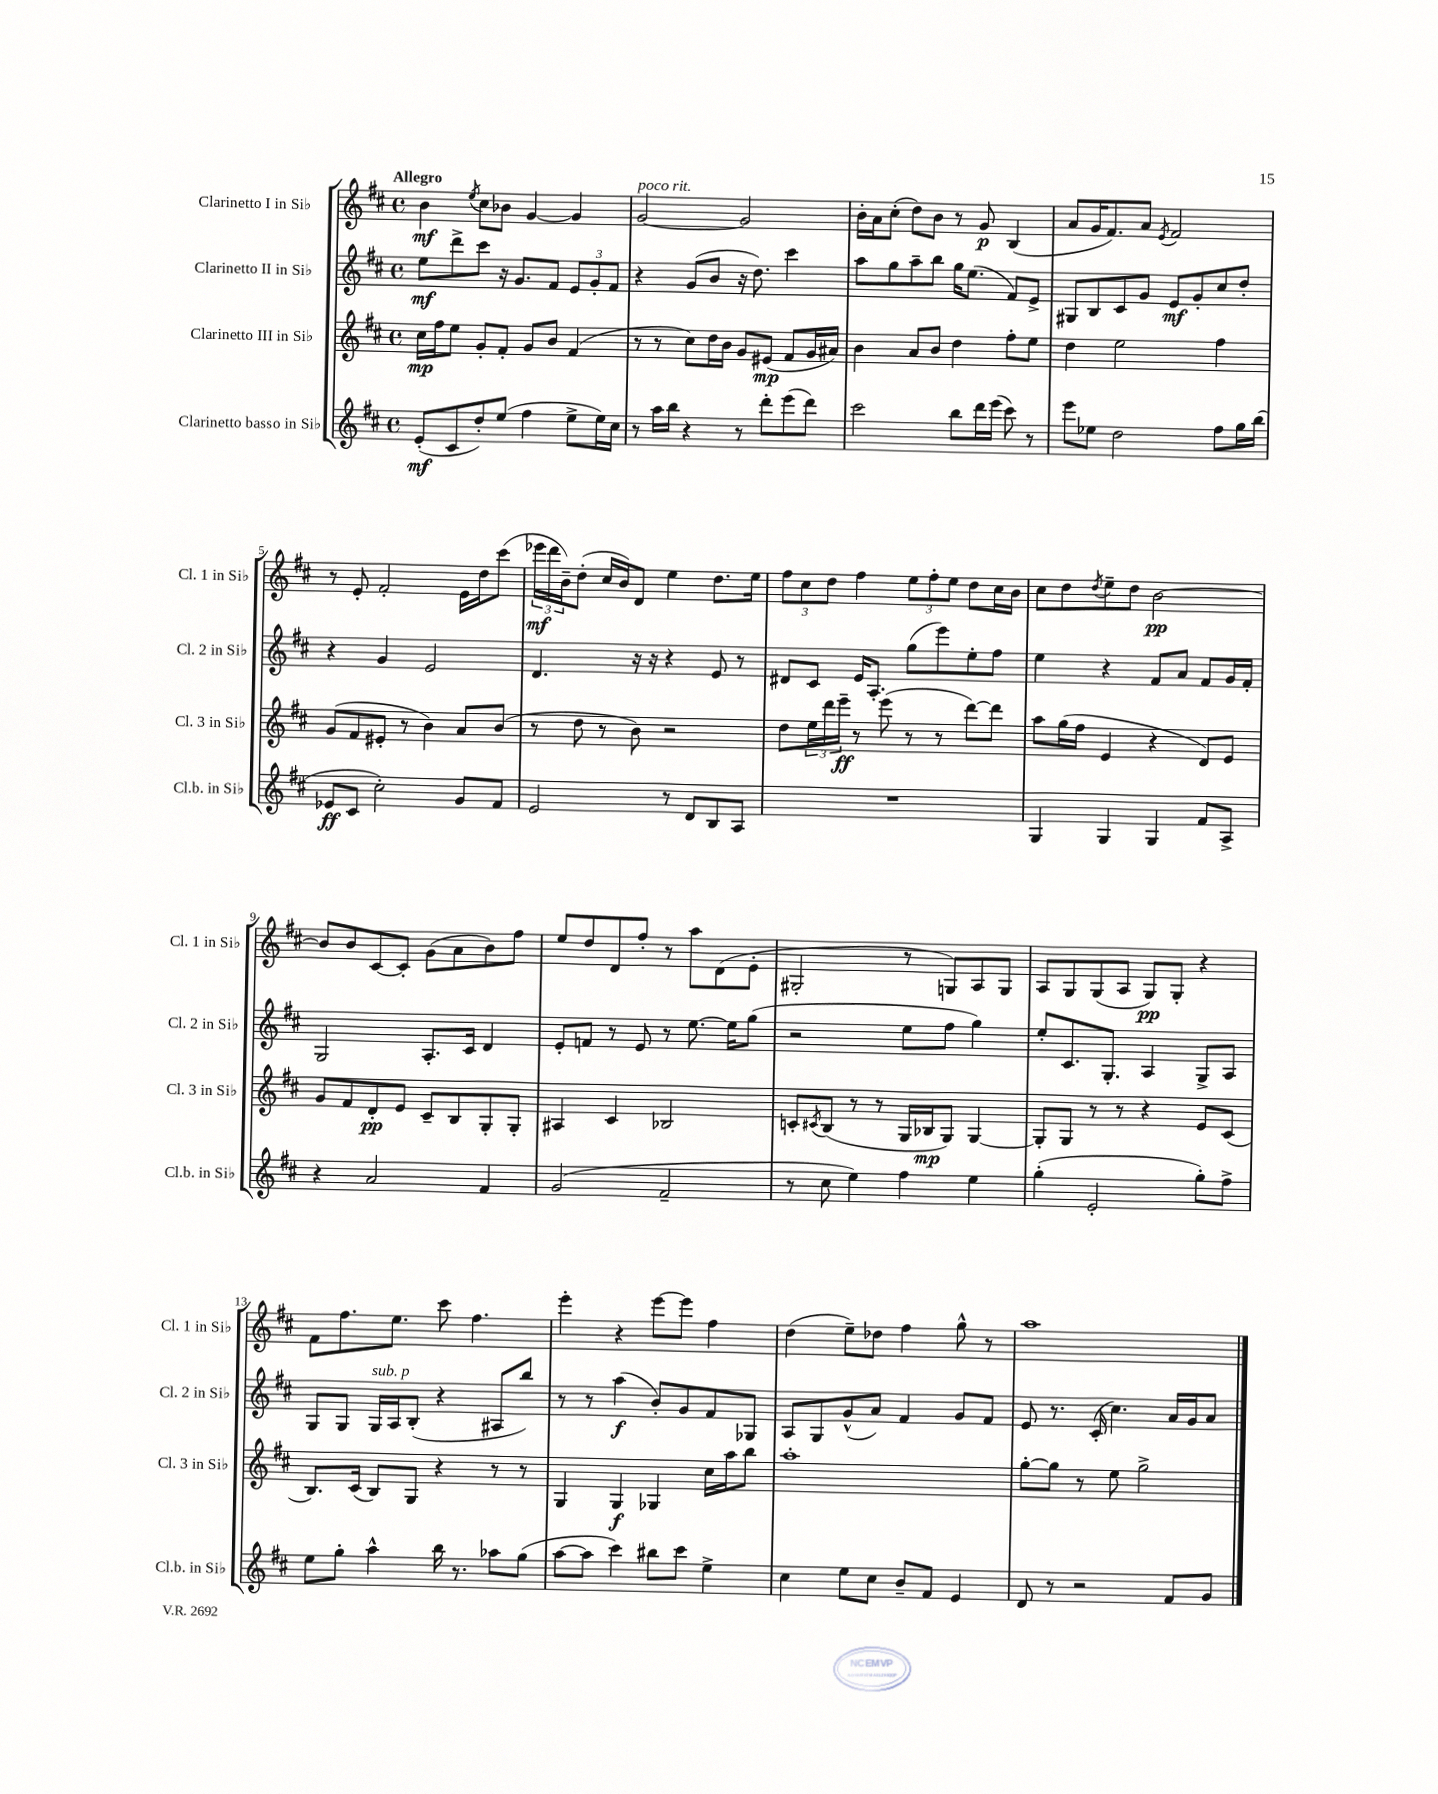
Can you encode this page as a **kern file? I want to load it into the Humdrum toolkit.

**kern	**dynam	**kern	**dynam	**kern	**dynam	**kern	**dynam
*part4	*part4	*part3	*part3	*part2	*part2	*part1	*part1
*staff4	*staff4	*staff3	*staff3	*staff2	*staff2	*staff1	*staff1
*I"Clarinetto basso in Si♭	*	*I"Clarinetto III in Si♭	*	*I"Clarinetto II in Si♭	*	*I"Clarinetto I in Si♭	*
*I'Cl.b. in Si♭	*	*I'Cl. 3 in Si♭	*	*I'Cl. 2 in Si♭	*	*I'Cl. 1 in Si♭	*
*clefG2	*	*clefG2	*	*clefG2	*	*clefG2	*
*k[f#c#]	*	*k[f#c#]	*	*k[f#c#]	*	*k[f#c#]	*
*M4/4	*	*M4/4	*	*M4/4	*	*M4/4	*
*met(c)	*	*met(c)	*	*met(c)	*	*met(c)	*
=1	=1	=1	=1	=1	=1	=1	=1
!	!	!	!	!	!	!LO:TX:a:B:t=Allegro	!
(8e'/L	mf	16cc#\LL	mp	8ee\L	mf	4b\	mf
.	.	16ff#\J	.	.	.	.	.
8c#/	.	8ee\J	.	8ddd^\	.	.	.
.	.	.	.	.	.	8qee/	.
8dd'/)	.	8g'/L	.	8ccc#\J	.	8cc#\L	.
(8ee/J	.	8f#'/J	.	16r	.	8b-X\J	.
.	.	.	.	8.g/L	.	.	.
4ff#\	.	8g/L	.	.	.	[4g/	.
.	.	8b/J	.	8f#/J	.	.	.
8ee^\L	.	(4f#/	.	12e/L	.	4g/]	.
.	.	.	.	12g'/	.	.	.
16ee\L)	.	.	.	.	.	.	.
.	.	.	.	12f#/J	.	.	.
16cc#\JJ	.	.	.	.	.	.	.
=2	=2	=2	=2	=2	=2	=2	=2
!	!	!	!	!	!	!LO:TX:a:i:t=poco rit.	!
8r	.	8r	.	4r	.	[2g/	.
16aa\LL	.	8r	.	.	.	.	.
16bb\JJ	.	.	.	.	.	.	.
4r	.	8cc#\L)	.	(8g/L	.	.	.
.	.	16dd\L	.	8b/J	.	.	.
.	.	16b\JJ	.	.	.	.	.
8r	.	8g/L	.	16r	.	2g/]	.
.	.	.	.	8.dd\)	.	.	.
8ddd'\L	.	(8e#X/J	mp	.	.	.	.
(8eee\	.	8f#/L	.	4ccc#\	.	.	.
8ddd\J)	.	16g/L	.	.	.	.	.
.	.	16a#X/JJ)	.	.	.	.	.
=3	=3	=3	=3	=3	=3	=3	=3
2ccc#\	.	4b\	.	8aa\L	.	16b'\LL	.
.	.	.	.	.	.	16a\J	.
.	.	.	.	8gg\	.	(8cc#'\J	.
.	.	8a/L	.	8aa~\	.	8dd\L)	.
.	.	8b/J	.	8bb\J	.	8b\J	.
8bb\L	.	4dd\	.	16gg\KL	.	8r	.
.	.	.	.	(8.ee\J	.	.	.
16ddd\L	.	.	.	.	.	8g/	p
(16eee\JJ	.	.	.	.	.	.	.
8ccc#\)	.	8ff#'\L	.	8f#/L)	.	(4B/	.
8r	.	8ee\J	.	8e^/J	.	.	.
=4	=4	=4	=4	=4	=4	=4	=4
8eee\L	.	4dd\	.	8G#X/L	.	8a/L	.
8ee-X\J	.	.	.	8B/	.	16g/K	.
.	.	.	.	.	.	8.f#/)	.
2dd\	.	2ee\	.	8c#/	.	.	.
.	.	.	.	8g/J	.	8a/J	.
.	.	.	.	.	.	8qe/	.
.	.	.	.	8e/L	mf	2f#/	.
.	.	.	.	8g'/	.	.	.
8ff#\L	.	4ff#\	.	8cc#/	.	.	.
16gg\L	.	.	.	8dd'/J	.	.	.
(16bb\JJ	.	.	.	.	.	.	.
!!LO:LB:g=z
=5	=5	=5	=5	=5	=5	=5	=5
8e-X/L	ff	(8g/L	.	4r	.	8r	.
8c#/J	.	8f#/	.	.	.	8e'/	.
2cc#'\)	.	8e#X'/J	.	4g/	.	2f#'/	.
.	.	8r	.	.	.	.	.
.	.	4b\)	.	2e/	.	.	.
8g/L	.	8a/L	.	.	.	16e\LL	.
.	.	.	.	.	.	16dd\J	.
8f#/J	.	(8b/J	.	.	.	(8ccc#\J	.
=6	=6	=6	=6	=6	=6	=6	=6
2e/	.	8r	.	4.d/	.	24eee-X\LL	mf
.	.	.	.	.	.	24ddd\	.
.	.	.	.	.	.	24b~\J)	.
.	.	8dd\	.	.	.	(8dd'\J	.
.	.	8r	.	.	.	16cc#/LL	.
.	.	.	.	.	.	16b/J)	.
.	.	8b\)	.	16r	.	8d/J	.
.	.	.	.	16r	.	.	.
8r	.	2r	.	4r	.	4ee\	.
8d/L	.	.	.	.	.	.	.
8B/	.	.	.	8e/	.	8.dd\L	.
8A/J	.	.	.	8r	.	.	.
.	.	.	.	.	.	16ee\Jk	.
=7	=7	=7	=7	=7	=7	=7	=7
1r	.	8dd\L	.	8d#X/L	.	12ff#\L	.
.	.	.	.	.	.	12cc#\	.
.	.	24ee\L	.	8c#/J	.	.	.
.	.	24ddd\	.	.	.	12dd\J	.
.	.	24eee~\JJ	ff	.	.	.	.
.	.	8r	.	16e/KL	.	4ff#\	.
.	.	.	.	8.A'/J	.	.	.
.	.	(8eee\	.	.	.	.	.
.	.	8r	.	(8gg\L	.	12ee\L	.
.	.	.	.	.	.	12ff#'\	.
.	.	8r	.	8eee\)	.	.	.
.	.	.	.	.	.	12ee\J	.
.	.	[8ddd\L)	.	8ee'\	.	8dd\L	.
.	.	8ddd\J]	.	8ff#\J	.	16cc#\L	.
.	.	.	.	.	.	16b\JJ	.
=8	=8	=8	=8	=8	=8	=8	=8
4G/	.	8aa\L	.	4ee\	.	8cc#\L	.
.	.	(16gg\L	.	.	.	8dd\	.
.	.	16ff#\JJ	.	.	.	.	.
.	.	.	.	.	.	8qdd/	.
4G/	.	4e/	.	4r	.	8ee~\	.
.	.	.	.	.	.	8dd\J	.
4G/	.	4r	.	8f#/L	.	[2b\	pp
.	.	.	.	8a/J	.	.	.
8f#/L	.	8d/L)	.	8f#/L	.	.	.
8A^/J	.	8e/J	.	16g/L	.	.	.
.	.	.	.	16f#'/JJ	.	.	.
!!LO:LB:g=z
=9	=9	=9	=9	=9	=9	=9	=9
4r	.	8g/L	.	2G/	.	8b/L]	.
.	.	8f#/	.	.	.	8b/	.
2a/	.	8d'/	pp	.	.	[8c#/	.
.	.	8e/J	.	.	.	8c#'/J]	.
.	.	8c#~/L	.	8.A'/L	.	(8g\L	.
.	.	8B/	.	.	.	8a\	.
.	.	.	.	16c#/Jk	.	.	.
4f#/	.	8G'/	.	4d/	.	8b\)	.
.	.	8G'/J	.	.	.	8ff#\J	.
=10	=10	=10	=10	=10	=10	=10	=10
(2g/	.	4A#X/	.	8e'/L	.	8ee/L	.
.	.	.	.	8fn/J	.	8dd/	.
.	.	4c#/	.	8r	.	8d/	.
.	.	.	.	8e/	.	8ff#'/J	.
2f#~/	.	2B-X/	.	8r	.	8r	.
.	.	.	.	[8.ee\	.	8aa\L	.
.	.	.	.	.	.	(8d\	.
.	.	.	.	16ee\KL]	.	.	.
.	.	.	.	(8gg\J	.	8e'\J	.
=11	=11	=11	=11	=11	=11	=11	=11
8r	.	8cn'/L	.	2r	.	2G#X'/	.
.	.	8qc#X/	.	.	.	.	.
8cc#\	.	(8B/J	.	.	.	.	.
4ee\)	.	8r	.	.	.	.	.
.	.	8r	.	.	.	.	.
4ff#\	.	16G/LL	.	8ee\L	.	8r	.
.	.	16B-X/J	mp	.	.	.	.
.	.	8G/J)	.	8ff#\J	.	8Gn/L)	.
4ee\	.	[4G/	.	4gg\)	.	8A/	.
.	.	.	.	.	.	8G/J	.
=12	=12	=12	=12	=12	=12	=12	=12
(4gg'\	.	8G'/L]	.	8ee'/L	.	8A/L	.
.	.	8G/J	.	8.c#/	.	8G/	.
2e'/	.	8r	.	.	.	(8G/	.
.	.	.	.	8.G'/J	.	.	.
.	.	8r	.	.	.	8A/J	.
.	.	4r	.	4A/	.	8G/L)	pp
.	.	.	.	.	.	8G'/J	.
8gg'\L)	.	8e/L	.	8G^/L	.	4r	.
8ff#^\J	.	(8c#/J	.	8A/J	.	.	.
!!LO:LB:g=z
=13	=13	=13	=13	=13	=13	=13	=13
8ee\L	.	8.B/L)	.	8G/L	.	8f#\L	.
8gg'\J	.	.	.	8G/J	.	8.ff#\	.
.	.	(16c#/Jk	.	.	.	.	.
!	!	!	!	!LO:TX:a:i:t=sub. p	!	!	!
4aa^^\	.	8B/L)	.	16G/LL	.	.	.
.	.	.	.	16A/J	.	8.ee\J	.
.	.	8G/J	.	(8B'/J	.	.	.
16bb\	.	4r	.	4r	.	8ccc#\	.
8.r	.	.	.	.	.	.	.
.	.	.	.	.	.	4.ff#\	.
8aa-X\L	.	8r	.	8A#X/L	.	.	.
(8gg\J	.	8r	.	8bb/J)	.	.	.
=14	=14	=14	=14	=14	=14	=14	=14
[8aa\L	.	4G/	.	8r	.	4eee'\	.
8aa\J]	.	.	.	8r	.	.	.
4ccc#\)	.	4G/	f	(4aa\	f	4r	.
8bb#X\L	.	4G-X/	.	8b'/L)	.	[8eee\L	.
8ccc#\J	.	.	.	8g/	.	8eee\J]	.
4ee^\	.	16cc#\LL	.	8f#/	.	4ff#\	.
.	.	16aa\J	.	.	.	.	.
.	.	8bb\J	.	8G-X/J	.	.	.
=15	=15	=15	=15	=15	=15	=15	=15
4cc#\	.	1aa'	.	8A/L	.	(4dd\	.
.	.	.	.	8G/	.	.	.
8ee\L	.	.	.	(8g^^/	.	8ee~\L)	.
8cc#\J	.	.	.	8a/J)	.	8dd-X\J	.
8b~/L	.	.	.	4f#/	.	4ff#\	.
8f#/J	.	.	.	.	.	.	.
4e/	.	.	.	8g/L	.	8gg^^\	.
.	.	.	.	8f#/J	.	8r	.
=16	=16	=16	=16	=16	=16	=16	=16
8d/	.	[8gg'\L	.	8e/	.	1aa	.
8r	.	8gg\J]	.	8.r	.	.	.
2r	.	8r	.	.	.	.	.
.	.	.	.	(16c#'/	.	.	.
.	.	8ee\	.	4.cc#\)	.	.	.
.	.	2gg^\	.	.	.	.	.
8f#/L	.	.	.	16a/LL	.	.	.
.	.	.	.	16g/J	.	.	.
8g/J	.	.	.	8a/J	.	.	.
==	==	==	==	==	==	==	==
*-	*-	*-	*-	*-	*-	*-	*-
